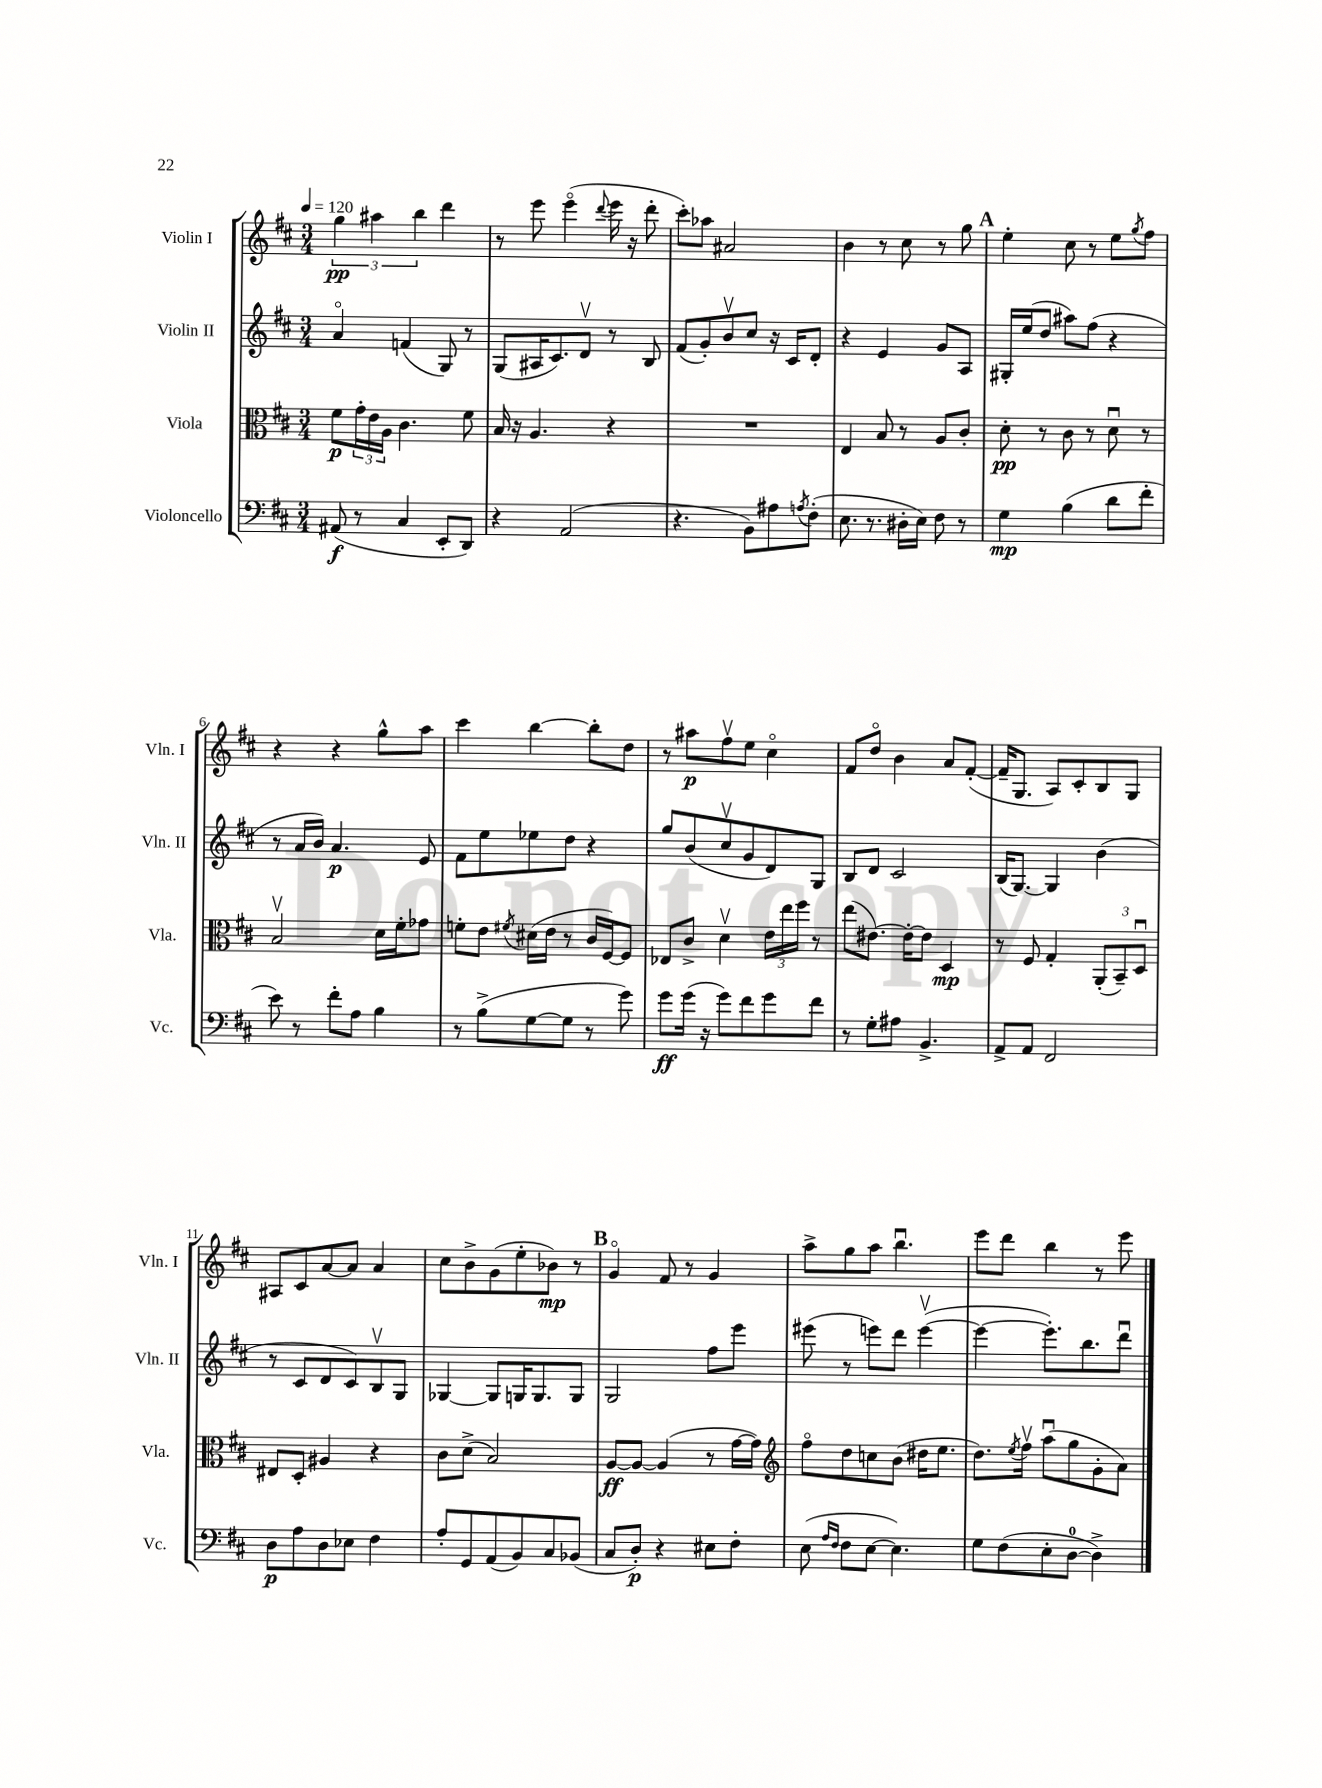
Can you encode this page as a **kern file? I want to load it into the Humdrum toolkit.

**kern	**kern	**kern	**kern
*staff4	*staff3	*staff2	*staff1
*clefF4	*clefC3	*clefG2	*clefG2
*k[f#c#]	*k[f#c#]	*k[f#c#]	*k[f#c#]
*M3/4	*M3/4	*M3/4	*M3/4
*MM120	*MM120	*MM120	*MM120
(8AA#/	8f#\L	4ao/	6gg\
8r	24g'\L	.	.
.	24e\	.	6aa#\
.	24A\JJ	.	.
4C#/	4.c#\	(4f/	.
.	.	.	6bb\
8EE'/L	.	8G/)	4ddd\
8DD/J)	8f#\	8r	.
=	=	=	=
4r	16B/	(8G/L	8r
.	16r	.	.
.	4.A/	16A#/K	8eee\
.	.	8.c#/)	.
(2AA/	.	.	(4eeeo\
.	.	8dv/J	.
.	.	.	8qqddd/
.	4r	8r	16eee\
.	.	.	16r
.	.	8B/	8ddd'\
=	=	=	=
4.r	2.r	(8f#/L	8ccc#'\L)
.	.	8g'/)	8aa-\J
.	.	8bv/	2a#/
8BB\L)	.	8cc#/J	.
8A#\	.	16r	.
.	.	16c#/LK	.
8qA/	.	.	.
(8F#'\J	.	8d'/J	.
=	=	=	=
8.E\	4E/	4r	4b\
8.r	.	.	.
.	8B/	4e/	8r
16D#'\LL	8r	.	8cc#\
16E\JJ)	.	.	.
8F#\	8A/L	8g/L	8r
8r	8c#'/J	8A/J	8gg\
=	=	=	=
4G\	8d'\	16G#'/LL	4ee'\
.	.	(16ee/J	.
.	8r	8dd/J	.
(4B\	8c#\	8aa#\L)	8cc#\
.	8r	(8ff#\J	8r
8d\L	8du\	4r	8ee\L
.	.	.	8qgg/
8f#'\J	8r	.	8ff#\J
=	=	=	=
8e\)	2Bv/	8r	4r
8r	.	16a/LL	.
.	.	16b/JJ)	.
8f#'\L	.	4.a/	4r
8A\J	.	.	.
4B\	16d\LL	.	8gg^^\L
.	16f#'\J	.	.
.	8g-\J	8e/	8aa\J
=	=	=	=
8r	8f'\L	8f#\L	4ccc#\
(8B^\L	8e\J	8ee\	.
.	8qf#/	.	.
[8G\	(16d#\LL	8ee-\	[4bb\
.	16e\JJ	.	.
8G\]J	8r	8dd\J	.
8r	16c#/LL	4r	8bb'\]L
.	[16F#/J)	.	.
8g\)	8F#/]J	.	8dd\J
=	=	=	=
8g\L	8E-/L	8gg/L	8r
(16g\Jk	8c#^/J	(8b/	8aa#\L
16r	.	.	.
8g\L)	4dv\	8cc#v/	8ff#v\
8f#\	.	8g/	8ee\J
8g\	24e\LL	8d/)	4cc#o\
.	24ee\	.	.
.	24ff#\JJ	.	.
8f#\J	8r	8G/J	.
=	=	=	=
8r	(8ee\L	8B/L	8f#/L
8G'\L	[8.e#\J)	8d/J	8ddo/J
8A#\J	.	2c#/	4b\
.	16e#'\_LK	.	.
4.BB^/	8e#\]J	.	.
.	4D/	.	8a/L
.	.	.	([8f#'/J
=	=	=	=
8AA^/L	8r	(16B/LK	16f#~/]LK
.	.	[8.G/J)	8.G/J
8AA/J	8F#/	.	.
2FF#/	4G'/	4G/]	8A/L)
.	.	.	8c#'/
.	(12AA'/L	(4b\	8B/
.	12BB~/)	.	.
.	.	.	8G/J
.	12Du/J	.	.
=	=	=	=
8D\L	8E#/L	8r	8A#/L
8A\	8D'/J	8c#/L	8c#/
8D\	4A#/	8d/	[8a/
8E-\J	.	8c#/)	8a/]J
4F#\	4r	8Bv/	4a/
.	.	8G/J	.
=	=	=	=
8A'/L	8c#\L	[4G-/	8cc#\L
8GG/	(8d^\J	.	8b^\
(8AA/	2B/)	8G-/]L	(8g\
8BB/)	.	16G/K	8ee'\
.	.	8.G/	.
8C#/	.	.	8b-\J)
(8BB-/J	.	8G/J	8r
=	=	=	=
8C#/L	[8A/L	2G/	4go/
8D'/J)	8A/_J	.	.
4r	(4A/]	.	8f#/
.	.	.	8r
8E#\L	8r	8ff#\L	4g/
8F#'\J	[16g\LL	8eee\J	.
.	16g\]JJ)	.	.
=	=	=	=
*	*clefG2	*	*
(8E\	8ff#o\L	(8eee#\	8aa^\L
16qqA/LL	.	.	.
16qqF#/JJ	.	.	.
8F#\L	8dd\	8r	8gg\
[8E\J	8cc\	8eee\L)	8aa\J
4.E\])	(8b\J	8ddd\J	4.bbu\
.	16dd#\LK	([4eeev\	.
.	8.ee\J	.	.
=	=	=	=
8G\L	8.dd\L)	4eee\_	8eee\L
(8F#\	.	.	8ddd\J
.	8qee/	.	.
.	16ff#v\Jk	.	.
8E'\	(8aau\L	8.eee'\]L)	4bb\
[8D\J	8gg\	.	.
.	.	8.bb\	.
4D^\])	8g'\	.	8r
.	8a\J)	8dddu\J	8eee\
==	==	==	==
*-	*-	*-	*-
